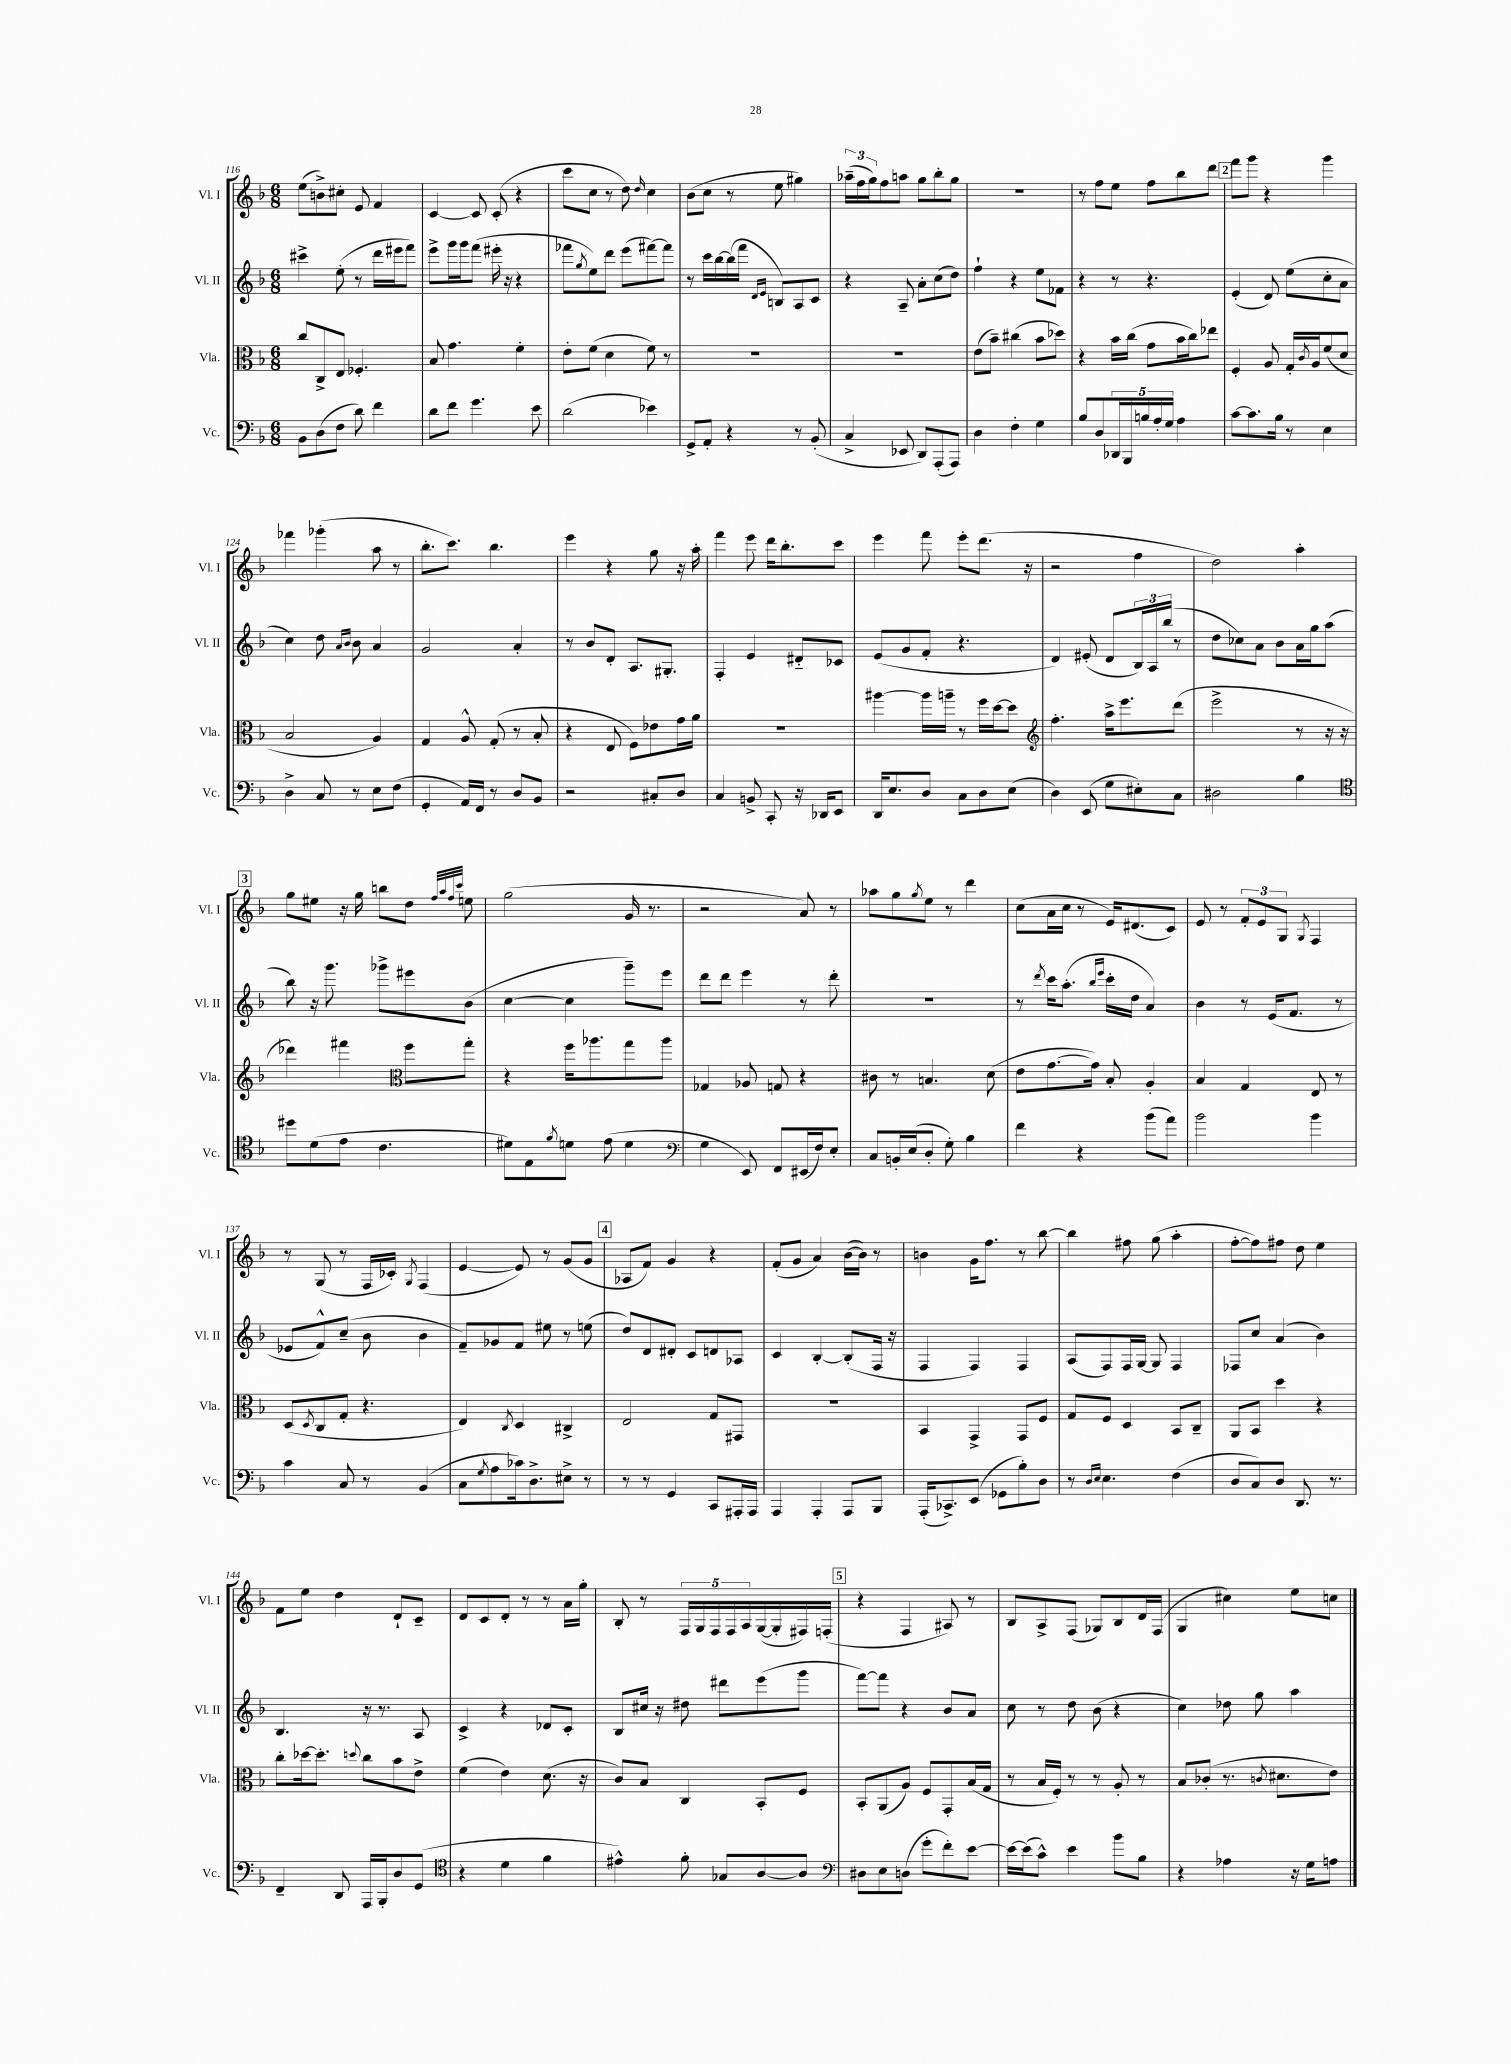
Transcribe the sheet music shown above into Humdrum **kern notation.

**kern	**kern	**kern	**kern
*staff4	*staff3	*staff2	*staff1
*clefF4	*clefC3	*clefG2	*clefG2
*k[b-]	*k[b-]	*k[b-]	*k[b-]
*M6/8	*M6/8	*M6/8	*M6/8
8BB-	8cc	4ccc#^	(8ee
(8D	8C^	.	8b^)
8F	8E	(8ee'	8cc#'
8d)	4.F-'	8r	8e
4f	.	16ddd	4f
.	.	16eee#	.
.	.	8fff)	.
=	=	=	=
8d	8B-	8eee^	[4c
8f	4.g	16ggg	.
.	.	16ggg	.
4.g	.	(8fff	8c]
.	.	16eee#'	(8c'
.	.	16r	.
.	4f'	4r	4r
8e	.	.	.
=	=	=	=
(2d	8e'	8fff-	8ccc
.	.	8qgg	.
.	(8f	8ee)	8cc
.	4d	8ddd	8r
.	.	(8eee	8dd)
.	.	.	16qqdd
4e-)	8f)	[8fff#)	4cc
.	8r	8fff#]	.
=	=	=	=
8GG^	2.r	8r	(8b-
8AA'	.	16ccc	8cc
.	.	[16bb-	.
4r	.	(16bb-]	8r
.	.	16fff	.
.	.	16qqd	.
.	.	16qqe	.
.	.	8B)	8ee
8r	.	8A	4gg#)
(8BB-'	.	8c	.
=	=	=	=
4C^	2.r	4r	(24aa-~
.	.	.	24ff
.	.	.	24gg)
.	.	.	8ff
8EE-	.	8A~	8aa
8DD)	.	8a'	8gg
(8AAA'	.	(8cc	8bb-'
8AAA)	.	8dd)	8gg
=	=	=	=
4D	(8e	4ff`	2.r
.	8b-~)	.	.
4F'	(4cc#	4r	.
4G	8b-	8ee	.
.	8dd-)	8f-	.
=	=	=	=
8B-	4r	4r	8r
8D	.	.	8ff
20DD-	16b-	8r	8ee
20BBB-	.	.	.
.	(16cc	.	.
20B	.	.	.
.	8g	4.r	8ff
20A'	.	.	.
20G	.	.	.
4A	16b-	.	8bb-
.	16cc)	.	.
.	8ee-	.	8ddd
=	=	=	=
[8c	4F'	(4e'	8fff
8.c]	.	.	8ggg
.	8A	8d)	4r
16B-	.	.	.
8r	16G'	(8ee	.
.	8qc	.	.
.	16A	.	.
4E	(8f	8cc'	4ggg
.	8d	8a	.
=	=	=	=
4D^	2B-	4cc)	4fff-
8C	.	8dd	(4ggg-'
.	.	16qqa	.
.	.	16qqb-	.
8r	.	8b-	.
8E	4A)	4a	8aa
(8F	.	.	8r
=	=	=	=
4GG'	4G	2g	8.bb-'
.	.	.	8.ccc)
16AA)	8A^^	.	.
16FF	.	.	.
8r	(8G'	.	4.bb-
8D	8r	4a'	.
8BB-	8B-'	.	.
=	=	=	=
2r	4r	8r	4eee
.	.	8b-	.
.	8E	8d'	4r
.	8F)	8.A	.
8C#'	8e-	.	8gg
.	.	8.G#'	.
8D	16g	.	16r
.	16a	.	16aa'
=	=	=	=
4C	2.r	4F'	4fff
8BB^	.	4e	8eee
8CC'	.	.	16ddd
.	.	.	8.bb-'
16r	.	8d#'~	.
16DD-	.	.	.
8EE	.	8c-	8ccc
=	=	=	=
16DD	[4aa#	(8e	4eee
8.E	.	.	.
.	.	8g	.
8D	16aa#]	8f'	8fff
.	16aa~	.	.
8C	8r	4.r	8eee'
8D	16ff	.	(8.ddd
.	[16dd	.	.
(8E	8dd]	.	.
.	.	.	16r
=	=	=	=
*	*clefG2	*	*
4D)	4.ff'	4d)	2r
(8EE	.	(8e#'	.
8G	16aa^	8d	.
.	8.eee	.	.
8E#')	.	24B-)	4ff
.	.	24A	.
.	.	(24bb-	.
8C	(8ddd	8r	.
=	=	=	=
2D#	2eee^	8dd	2dd)
.	.	8cc-)	.
.	.	8a	.
.	.	8b-	.
4B-	8r	16a	4aa'
.	.	16gg	.
.	16r	(8aa	.
.	16r	.	.
=	=	=	=
*clefC4	*	*	*
8dd#	4ddd-)	8bb-)	8gg
(8d	.	16r	8ee#
.	.	8.ggg	.
8e	4fff#	.	16r
.	.	.	16gg
4.c	.	8ggg-^	8bb
*	*clefC3	*	*
.	8ff	8eee#	8dd
.	.	.	32qqff
.	.	.	32qqaa
.	.	.	32qqff
.	.	.	32qqccc
.	8gg'	(8b-	8ee
=	=	=	=
8d#)	4r	[4cc	(2gg
8E	.	.	.
8qf	.	.	.
8d	16ff	4cc]	.
.	8.aa-	.	.
(8e	.	.	.
4d	8gg	8ggg~)	16g
.	.	.	8.r
.	8aa-	8eee	.
=	=	=	=
*clefF4	*	*	*
4G	4G-	8ddd	2r
.	.	8ddd	.
8EE)	8A-	4eee	.
8FF	8G	.	.
(16EE#	4r	8r	8a)
16F)	.	.	.
8E'	.	8ddd'	8r
=	=	=	=
8C	8c#	2.r	8aa-
16BB'	8r	.	8gg
(16E	.	.	.
.	.	.	8qgg
8D'	4.B	.	8ee
8G')	.	.	8r
4B-	.	.	4ddd
.	(8d	.	.
=	=	=	=
4f	8e	8r	(8cc
.	.	8qddd	.
.	[8.g	16ccc	16a
.	.	(8.aa'	16cc
4r	.	.	8r
.	16g])	.	.
.	.	16qqbb-	.
.	.	16qqeee	.
.	8B-'	16ccc'	16e)
.	.	16dd	(8.d#
(8b-	4A'	4a)	.
8a)	.	.	8c)
=	=	=	=
2b-	4B-	4b-	8e
.	.	.	8r
.	4G	8r	12f'
.	.	.	12e
.	.	(16e	.
.	.	.	12G
.	.	8.f	.
.	.	.	8qG
4b-	8E	.	4F
.	8r	8r	.
=	=	=	=
4c	(8D	8e-	8r
.	8qD	.	.
.	8C	8f^^)	(8G
8C	8G'	(8cc~	8r
8r	4.r	8b-	16F
.	.	.	16c-')
.	.	.	8qG
(4BB-	.	4b-	(4F
=	=	=	=
8C	4E)	8f~)	[4e
8qG	.	.	.
8A	.	8g-	.
.	8qC	.	.
16c-)	4D	8f	8e])
8.D^	.	.	.
.	.	8ee#	8r
8E#^	4C#^	8r	(8g
8r	.	(8ee	8g
=	=	=	=
8r	2E	8dd)	8A-
8r	.	8d	8f)
4GG	.	8d#'	4g
.	.	8c	.
8CC	8G	8d	4r
16AAA#'	8GG#	8A-	.
16AAA#	.	.	.
=	=	=	=
4AAA	2.r	4c	(8f'
.	.	.	8g
4AAA'	.	[4B-'	4a)
8AAA	.	(8B-']	([16b-
.	.	.	16b-])
8BBB-	.	16F	8r
.	.	16r	.
=	=	=	=
(16AAA'	4BB-	4F	4b
8.CC-^)	.	.	.
(8EE	4GG^	4F)	16g
.	.	.	8.ff
8GG-	.	.	.
8B-')	8GG	4F	8r
8D	8F	.	[8bb-
=	=	=	=
8r	8G	(8A	4bb-]
16qqD	.	.	.
16qqE	.	.	.
4.E	8F	8F)	.
.	4D	16F	8ff#
.	.	[16G	.
.	.	8G]	(8gg
(4F	8BB-	4F	4aa'
.	8C~	.	.
=	=	=	=
8D	8AA	8F-	[8ff'
8C)	8BB-	8cc	8ff])
8D	4dd	(4a	8ff#
8.DD	.	.	8dd
.	4r	4b-)	4ee
8.r	.	.	.
=	=	=	=
4FF~	8cc'	4.B-	8f
.	[16dd-	.	8ee
.	8.dd-']	.	.
8DD	.	.	4dd
.	8qqdd	.	.
16AAA	8cc	16r	.
16BBB-'	.	8.r	.
8D	8b-	.	8d`
(8GG	8e^	8A	8c~
=	=	=	=
*clefC4	*	*	*
4r	(4f	4c^	8d
.	.	.	8c
4d	4e)	4r	8d'
.	.	.	8r
4f	(8.d	8d-	8r
.	.	8c'	16a
.	16r	.	16gg'
=	=	=	=
4e#^^)	8c)	8B-	8B-'
.	8B-	16cc#	8r
.	.	16r	.
8f'	4C	8dd#	20F
.	.	.	20G
.	.	.	20F
8G-	.	8ddd#	.
.	.	.	20F
.	.	.	20A
[8A	8BB-'	(8eee	([16G
.	.	.	16G']
8A]	8F	8ggg	16F#)
.	.	.	(16F'
=	=	=	=
*clefF4	*	*	*
8D#	8BB-'	[8fff)	4r
8E	(8AA	8fff]	.
(8D	8A)	4r	4F
8g'	8F	.	.
8f')	8GG'	8b-	8A#)
[8e	(16B-	8a	8r
.	16G	.	.
=	=	=	=
16e_	8r	8cc	8B-
(16e]	.	.	.
8c^^)	16B-	8r	8A^
.	16F')	.	.
4e	8r	8dd	(8F
.	8r	(8b-	8G-)
8b-	8A'	4r	8B-
8B-	8r	.	16d
.	.	.	(16F
=	=	=	=
4r	8B-	4cc)	4G
.	(8c-'	.	.
4A-	8.r	8dd-	4cc#)
.	.	8gg	.
.	8qc	.	.
.	8.d#	.	.
16r	.	4aa	8ee
16G	.	.	.
8A	8e)	.	8cc
==	==	==	==
*-	*-	*-	*-
